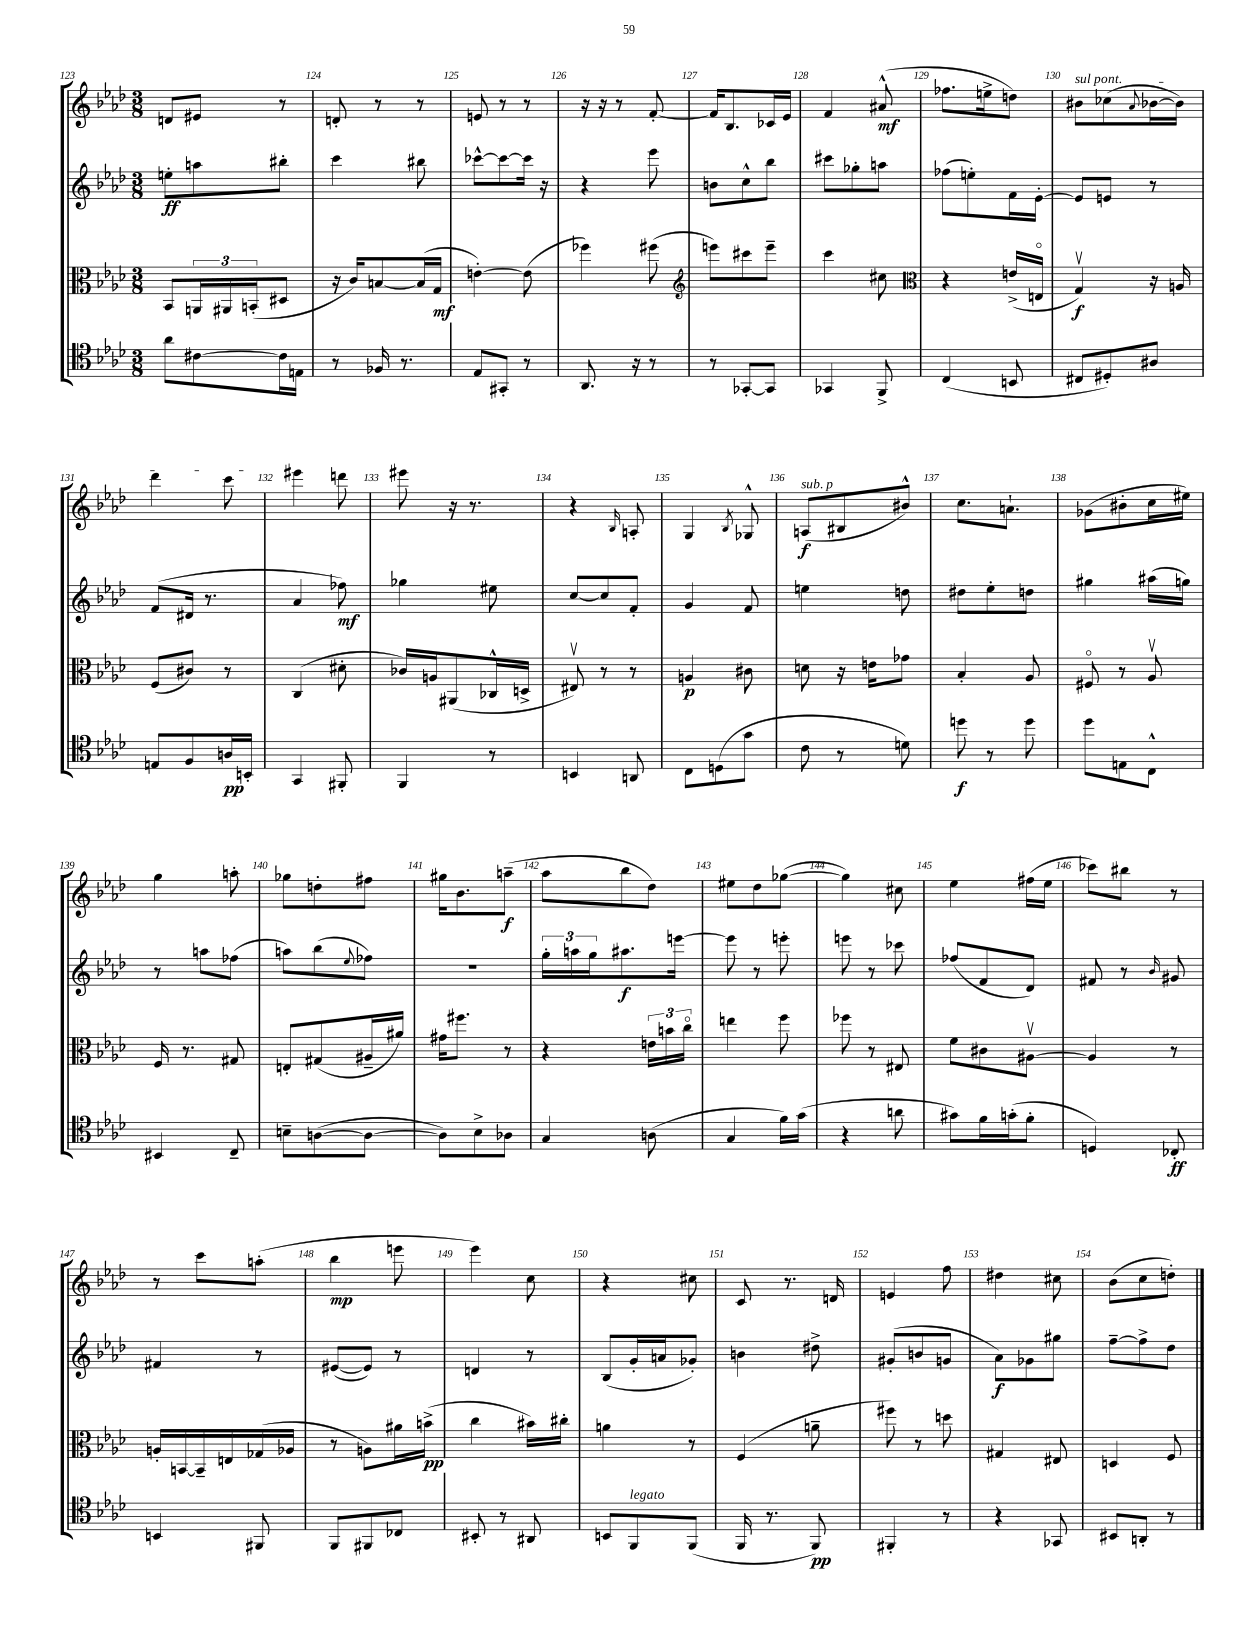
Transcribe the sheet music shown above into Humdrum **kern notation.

**kern	**kern	**kern	**kern
*staff4	*staff3	*staff2	*staff1
*clefC4	*clefC3	*clefG2	*clefG2
*k[b-e-a-d-]	*k[b-e-a-d-]	*k[b-e-a-d-]	*k[b-e-a-d-]
*M3/8	*M3/8	*M3/8	*M3/8
8a-	8BB-	8ee'	8d
[8c#	24AA	8aa	8e#
.	24AA#	.	.
.	(24BB'	.	.
16c#]	8D#	8bb#'	8r
16E	.	.	.
=	=	=	=
8r	16r	4ccc	8d'
.	16c)	.	.
16F-	[8B	.	8r
8.r	.	.	.
.	(16B]	8bb#	8r
.	16G	.	.
=	=	=	=
8E-	[4e')	[8ccc-^^	8e
8GG#'	.	8ccc-_	8r
8r	(8e]	16ccc-]	8r
.	.	16r	.
=	=	=	=
8.AA-	4ff-)	4r	16r
.	.	.	16r
.	.	.	8r
16r	.	.	.
8r	(8ff#	8eee-	[8f'
=	=	=	=
*	*clefG2	*	*
8r	8eee)	8b	16f]
.	.	.	8.B-
[8GG-'	8ccc#	8cc^^	.
8GG-]	8eee~	8bb-	16c-
.	.	.	16e-
=	=	=	=
4GG-	4ccc	8ccc#	4f
.	.	8gg-'	.
8FF^	8cc#	8aa	(8a#^^
=	=	=	=
*	*clefC3	*	*
(4C	4r	(8ff-	8.ff-
.	.	8ee')	.
.	.	.	16ee^
8BB	(16e^	16f	8dd)
.	16Eo	[16e-'	.
=	=	=	=
8C#	4Gv)	8e-]	8b#
8D#')	.	8e	(8cc-
.	.	.	8qqa-
8A#	16r	8r	[16b-
.	16A	.	16b-])
=	=	=	=
8E	(8F	(8f	4ddd-
8F	8c#)	16d#	.
.	.	8.r	.
16A	8r	.	8ccc
16BB'	.	.	.
=	=	=	=
4GG	(4C	4a-	4eee#
8FF#'	8d#'	8ff-)	8ddd
=	=	=	=
4FF	16c-)	4gg-	8eee#
.	16A	.	.
.	(8AA#	.	16r
.	.	.	8.r
8r	16C-^^	8ee#	.
.	16D^	.	.
=	=	=	=
4BB	8E#v)	[8cc	4r
.	8r	8cc]	.
.	.	.	16qqB-
8AA	8r	8f'	8A'
=	=	=	=
8C	4A	4g	4G
(8D	.	.	.
.	.	.	8qB-
8g	8c#	8f	8G-^^
=	=	=	=
8c	8d	4ee	(8A
8r	16r	.	8B#
.	16e	.	.
8d)	8g-	8dd	8b#^^)
=	=	=	=
8dd	4B-'	8dd#	8.cc
8r	.	8ee-'	.
.	.	.	8.a`
8dd	8A-	8dd	.
=	=	=	=
8dd-	8F#o	4gg#	(8g-
8E	8r	.	8b#'
8C^^	8A-v	(16aa#	16cc
.	.	16gg)	16ee#)
=	=	=	=
4BB#	16F	8r	4gg
.	8.r	.	.
.	.	8aa	.
8C~	8G#	(8ff-	8aa'
=	=	=	=
8B~	8E'	8aa)	8gg-
([8A	(8G#	(8bb-	8dd'
.	.	8qqee-	.
8A_	16A#~	8ff-)	8ff#
.	16a#)	.	.
=	=	=	=
8A])	16g#	4.r	16gg#
.	8.ff#	.	8.b-
8B-^	.	.	.
8A-	8r	.	(8aa~
=	=	=	=
4G	4r	24gg'	8aa-
.	.	24aa	.
.	.	24gg	.
.	.	8.aa#	8bb-
(8A	24e	.	8dd-)
.	24b	.	.
.	.	[16eee	.
.	24cco	.	.
=	=	=	=
4G	4ee	8eee]	8ee#
.	.	8r	8dd-
16f)	8ff	8eee'	([8gg-
(16g	.	.	.
=	=	=	=
4r	8ff-	8eee	4gg-])
.	8r	8r	.
8a	8E#	8ccc-	8cc#
=	=	=	=
8g#)	8f	(8ff-	4ee-
16f	8c#	8f	.
(16g'	.	.	.
8f'	[8A#v	8d-)	(16ff#
.	.	.	16ee-
=	=	=	=
4D)	4A#]	8f#	8ccc-)
.	.	8r	8bb#
.	.	16qqb-	.
8C-'	8r	8g#	8r
=	=	=	=
4BB	16A'	4f#	8r
.	[16BB	.	.
.	16BB~]	.	8ccc
.	16E	.	.
8FF#	(16G-	8r	(8aa'
.	16A-	.	.
=	=	=	=
8FF	8r	([8e#	4bb-
8FF#	8A)	8e#])	.
8C-	16a#	8r	8eee
.	(16b^	.	.
=	=	=	=
8BB#'	4cc	4d	4eee-)
8r	.	.	.
8AA#	16b#)	8r	8cc
.	16cc#'	.	.
=	=	=	=
8BB	4a	(8B-	4r
8FF	.	16g'	.
.	.	16a	.
(8FF	8r	8g-')	8cc#
=	=	=	=
16FF	(4F	4b	8c
8.r	.	.	.
.	.	.	8.r
8FF)	8a~	8dd#^	.
.	.	.	16d
=	=	=	=
4FF#'	8ff#)	(8g#'	4e
.	8r	8b	.
8r	8dd	8g	8ff
=	=	=	=
4r	4G#	8a-)	4dd#
.	.	8g-	.
8GG-	8E#	8gg#	8cc#
=	=	=	=
8BB#	4D	[8ff~	(8b-
8AA'	.	8ff^]	8cc
8r	8F	8dd-	8dd')
==	==	==	==
*-	*-	*-	*-
